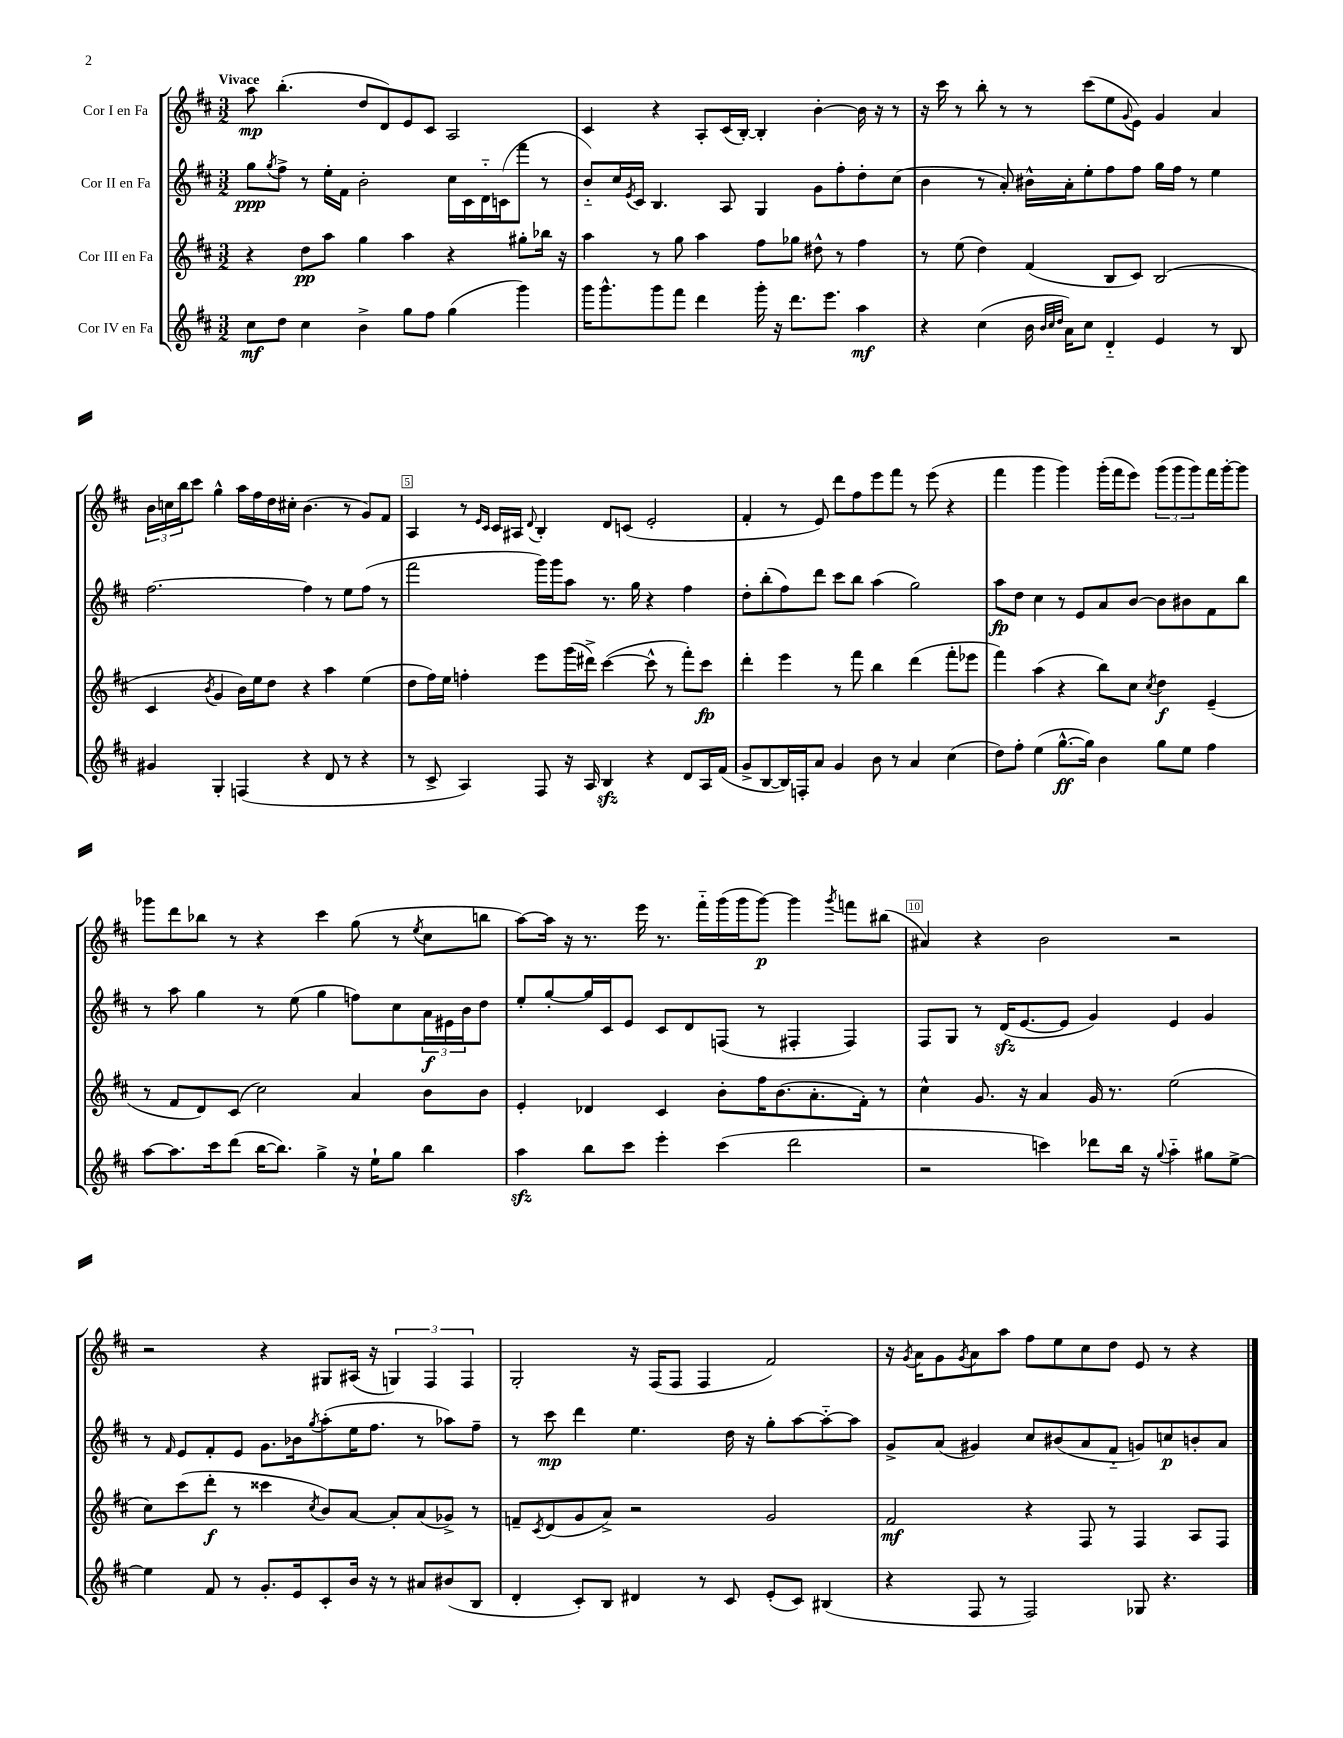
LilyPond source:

<<
\new StaffGroup <<
\new Staff = "s0" \with { instrumentName = "Cor I en Fa" } {
    \clef treble \key d \major \numericTimeSignature \time 3/2 \tempo "Vivace"
    a''8\mp b''4.-.( d''8 d'8) e'8 cis'8 a2 |
    cis'4 r4 a8-. cis'16( b16~-.) b4-. b'4~-. b'16 r16 r8 |
    r16 cis'''16 r8 b''8-. r8 r8 cis'''8( e''8 \appoggiatura { g'8 } e'8) g'4 a'4 |
    \tuplet 3/2 { b'16 c''16 b''16 } cis'''8 g''4-^ a''16 fis''16 d''16 cis''16-. b'4.( r8 g'8) fis'8 |
    a4 r8 \grace { e'16 cis'16 } cis'16 ais16 \appoggiatura { d'8 } b4-. d'8 c'8( e'2-. |
    fis'4-. r8 e'8) d'''8 fis''8 e'''8 fis'''8 r8 e'''8( r4 |
    fis'''4 g'''4 g'''4) g'''16-.( fis'''16 e'''8) \tuplet 3/2 { g'''8( g'''8 g'''8) } fis'''16 g'''16~-. g'''8 |
    ges'''8 d'''8 bes''8 r8 r4 cis'''4 g''8( r8 \acciaccatura { e''8 } cis''8 b''8 |
    a''8~) a''16 r16 r8. e'''16 r8. fis'''16-_ g'''16( g'''16 g'''8~\p) g'''4 \acciaccatura { g'''8 } f'''8 bis''8( |
    ais'4) r4 b'2 r2 |
    r2 r4 gis8 ais16( r16 \tuplet 3/2 { g4) fis4 fis4 } |
    g2-. r16 fis16( fis8 fis4 fis'2) |
    r16 \acciaccatura { g'8 } a'16 g'8 \acciaccatura { g'8 } a'8 a''8 fis''8 e''8 cis''8 d''8 e'8 r8 r4 \bar "|." |
}
\new Staff = "s1" \with { instrumentName = "Cor II en Fa" } {
    \clef treble \key d \major \numericTimeSignature \time 3/2
    g''8\ppp \acciaccatura { g''8 } fis''8-> r8 e''16-. fis'16 b'2-. cis''16 cis'16 d'16-_ c'16( fis'''8 r8 |
    b'8-_) cis''16 \acciaccatura { e'8 } cis'16 b4. a8 g4 g'8 fis''8-. d''8-. cis''8( |
    b'4 r8 a'8-.) bis'16-^ a'16-. e''8-. fis''8 fis''8 g''16 fis''16 r8 e''4 |
    fis''2.~ fis''4 r8 e''8 fis''8( r8 |
    fis'''2 g'''16) g'''16 a''8 r8. g''16 r4 fis''4 |
    d''8-. b''8-.( fis''8) d'''8 cis'''8 b''8 a''4( g''2) |
    a''8\fp d''8 cis''4 r8 e'8 a'8 b'8~ b'8 bis'8 fis'8 b''8 |
    r8 a''8 g''4 r8 e''8( g''4 f''8) cis''8 \tuplet 3/2 { a'16\f eis'16 b'16 } d''8 |
    e''8-. g''8~-. g''16 cis'16 e'8 cis'8 d'8 f8( r8 fis4-. fis4) |
    fis8 g8 r8 d'16\sfz( e'8.~ e'8 g'4) e'4 g'4 |
    r8 \grace { fis'16 } e'8 fis'8-. e'8 g'8. bes'16 \acciaccatura { g''8 } a''8-.( e''16 fis''8. r8 aes''8) fis''8-- |
    r8 cis'''8\mp d'''4 e''4. d''16 r16 g''8-. a''8~ a''8~-_ a''8 |
    g'8-> a'8( gis'4) cis''8 bis'8( a'8 fis'8-_ g'8) c''8\p b'8-. a'8 \bar "|." |
}
\new Staff = "s2" \with { instrumentName = "Cor III en Fa" } {
    \clef treble \key d \major \numericTimeSignature \time 3/2
    r4 d''8\pp a''8 g''4 a''4 r4 gis''8-. bes''16 r16 |
    a''4 r8 g''8 a''4 fis''8 ges''8 dis''8-^ r8 fis''4 |
    r8 e''8( d''4) fis'4( b8 cis'8) b2( |
    cis'4 \acciaccatura { b'8 } g'4 b'16) e''16 d''8 r4 a''4 e''4( |
    d''8 fis''16) e''16 f''4-. e'''8 g'''16( dis'''16->) cis'''4~( cis'''8-^ r8 fis'''8-.) cis'''8\fp |
    d'''4-. e'''4 r8 fis'''8 b''4 d'''4( fis'''8-. ees'''8 |
    fis'''4) a''4( r4 b''8) cis''8 \acciaccatura { cis''8 } d''4\f e'4--( |
    r8 fis'8 d'8) cis'8( cis''2) a'4 b'8 b'8 |
    e'4-. des'4 cis'4 b'8-. fis''16 b'8.( a'8.-. fis'16-.) r8 |
    cis''4-^ g'8. r16 a'4 g'16 r8. e''2( |
    cis''8) cis'''8( d'''8-.\f r8 cisis'''4 \acciaccatura { cis''8 } b'8) a'8~ a'8-. a'8( ges'8->) r8 |
    f'8-- \acciaccatura { cis'8 } d'8( g'8 a'8->) r2 g'2 |
    fis'2\mf r4 fis8 r8 fis4 a8 fis8 \bar "|." |
}
\new Staff = "s3" \with { instrumentName = "Cor IV en Fa" } {
    \clef treble \key d \major \numericTimeSignature \time 3/2
    cis''8\mf d''8 cis''4 b'4-> g''8 fis''8 g''4( g'''4) |
    g'''16 g'''8.-^ g'''8 fis'''8 d'''4 g'''16-. r16 d'''8. e'''8. a''4\mf |
    r4 cis''4( b'16 \grace { b'32 cis''32 d''32 } a'16) cis''8 d'4-_ e'4 r8 b8 |
    gis'4 g4-. f4( r4 d'8 r8 r4 |
    r8 cis'8-> a4) fis8 r16 a16 b4\sfz r4 d'8 a16 fis'16( |
    g'8-> b8~ b16) f16-. a'8 g'4 b'8 r8 a'4 cis''4( |
    d''8) fis''8-. e''4( g''8.~-^\ff g''16) b'4 g''8 e''8 fis''4 |
    a''8~ a''8. cis'''16 d'''8( b''16~ b''8.) g''4-> r16 e''16-! g''8 b''4 |
    a''4\sfz b''8 cis'''8 e'''4-. cis'''4( d'''2 |
    r2 c'''4) des'''8 b''16 r16 \appoggiatura { g''8 } a''4-_ gis''8 e''8~-> |
    e''4 fis'8 r8 g'8.-. e'16 cis'8-. b'16 r16 r8 ais'8 bis'8( b8 |
    d'4-. cis'8-.) b8 dis'4 r8 cis'8 e'8-.( cis'8) bis4( |
    r4 fis8 r8 fis2) ges8 r4. \bar "|." |
}
>>
>>
\layout { \context { \Score \override BarNumber.break-visibility = ##(#f #t #t) barNumberVisibility = #(every-nth-bar-number-visible 5) \override BarNumber.stencil = #(make-stencil-boxer 0.1 0.3 ly:text-interface::print) } }
